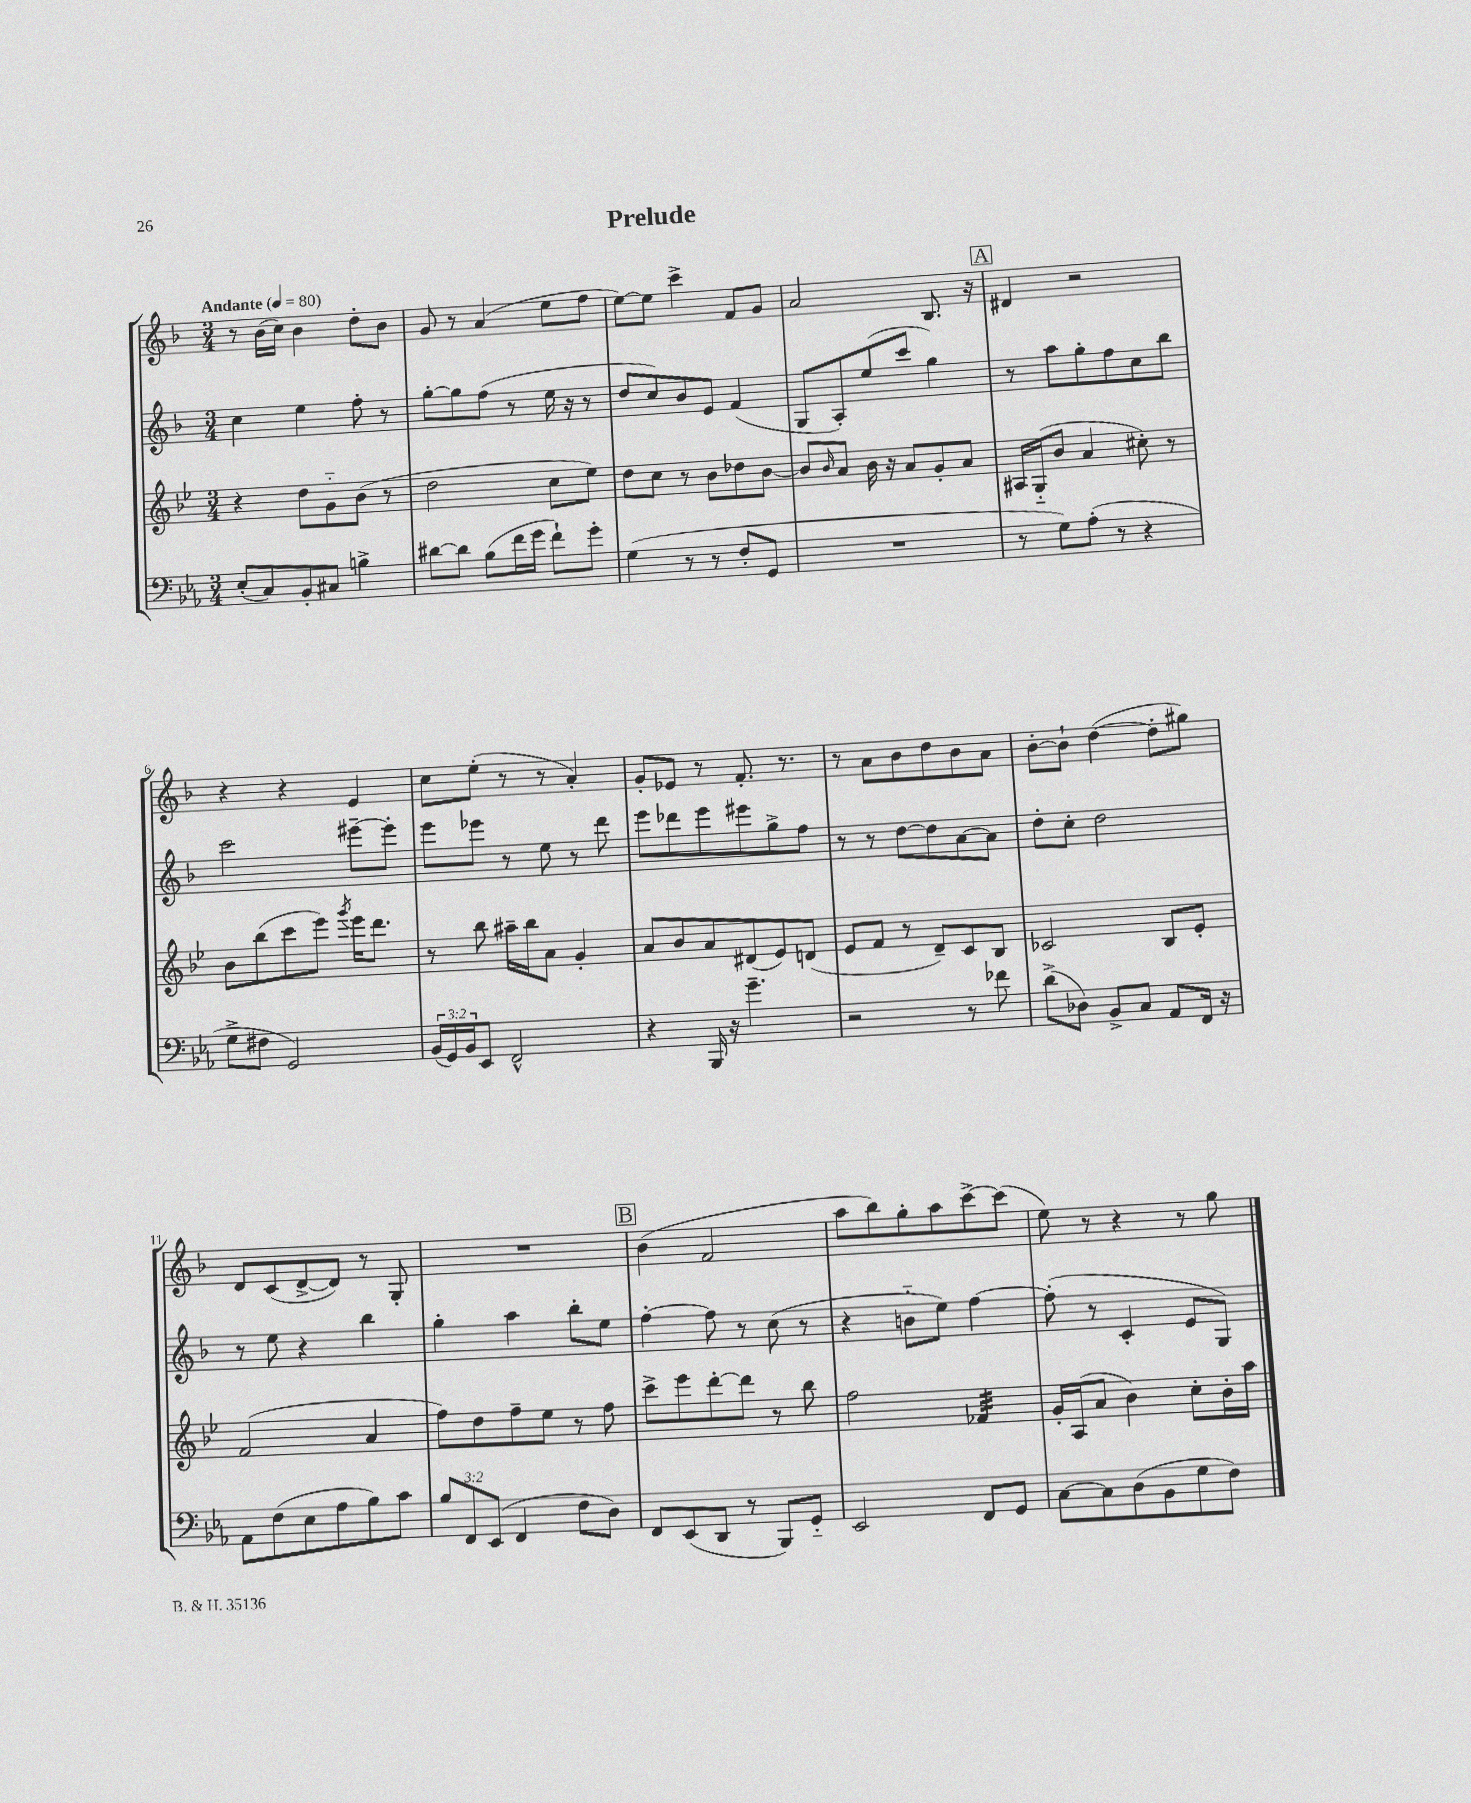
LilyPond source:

\header { title = "Prelude" }
<<
\new StaffGroup <<
\new Staff = "s0" {
    \clef treble \key f \major \numericTimeSignature \time 3/4 \tempo "Andante" 4 = 80
    r8 bes'16( c''16) bes'4 d''8-. bes'8 |
    g'8 r8 a'4( e''8 f''8 |
    e''8~) e''8 c'''4-> f'8 g'8 |
    a'2 bes8. r16 |
    \mark \markup { \box "A" } dis'4 r2 |
    r4 r4 e'4 |
    c''8 e''8-.( r8 r8 a'4-.) |
    g'8-. ees'8 r8 f'8.-. r8. |
    r8 a'8 bes'8 d''8 bes'8 a'8 |
    bes'8~-. bes'8-! d''4~( d''8-. gis''8) |
    d'8 c'8( d'8~-> d'8) r8 g8-. |
    R2. |
    \mark \markup { \box "B" } bes'4( f'2 |
    a''8 bes''8) g''8-. a''8 c'''8~-> c'''8( |
    e''8) r8 r4 r8 g''8 \bar "|." |
}
\new Staff = "s1" {
    \clef treble \key f \major \numericTimeSignature \time 3/4
    c''4 e''4 f''8-. r8 |
    g''8~-. g''8 f''8( r8 e''16 r16 r8 |
    d''8 c''8) bes'8 e'8 f'4( |
    g8 a8-.) e''8( c'''8 g''4) |
    \mark \markup { \box "A" } r8 a''8 g''8-. f''8 c''8 bes''8 |
    c'''2 eis'''8~-- eis'''8-. |
    e'''8 ees'''8 r8 e''8 r8 d'''8 |
    e'''8 des'''8 e'''8 eis'''8 g''8-> f''8 |
    r8 r8 d''8~ d''8 a'8~ a'8 |
    d''8-. c''8-. d''2 |
    r8 e''8 r4 bes''4 |
    g''4-. a''4 bes''8-. e''8 |
    \mark \markup { \box "B" } f''4~-. f''8 r8 c''8( r8 |
    r4 b'8-_ e''8) f''4~ |
    f''8-.( r8 c'4-. e'8 g8) \bar "|." |
}
\new Staff = "s2" {
    \clef treble \key bes \major \numericTimeSignature \time 3/4
    r4 d''8 g'8-_ bes'8( r8 |
    d''2 c''8 ees''8) |
    d''8 c''8 r8 bes'8 des''8 bes'8~ |
    bes'8 \grace { bes'16 } a'8 bes'16 r16 a'8 g'8-. a'8 |
    \mark \markup { \box "A" } ais16 g16-_( bes'8 a'4 cis''8-.) r8 |
    bes'8 bes''8( c'''8 ees'''8) \acciaccatura { g'''8 } ees'''16 d'''8. |
    r8 bes''8 ais''16-- bes''16 a'8 g'4-. |
    a'8 bes'8 a'8 dis'8( ees'8) d'8( |
    ees'8 f'8 r8 d'8--) c'8 bes8 |
    ces'2 bes8 ees'8-. |
    f'2( a'4 |
    f''8) d''8 f''8-- ees''8 r8 f''8 |
    \mark \markup { \box "B" } c'''8-> ees'''8 d'''8~-. d'''8 r8 bes''8 |
    f''2 fes'4:32 |
    g'16-. a16( a'8 bes'4) c''8-. bes'16-. a''16 \bar "|." |
}
\new Staff = "s3" {
    \clef bass \key ees \major \numericTimeSignature \time 3/4 \override Staff.TupletNumber.text = #tuplet-number::calc-fraction-text
    ees8-.( c8) bes,8-. cis8 b4-> |
    dis'8~ dis'8 bes8( f'16 g'16 f'8-!) g'8-. |
    g4( r8 r8 f8-. g,8 |
    R2. |
    \mark \markup { \box "A" } r8 g8) aes8-.( r8 r4 |
    g8-> fis8 g,2) |
    \tuplet 3/2 { bes,16( g,16) bes,16 } ees,8 f,2-^ |
    r4 bes,,16 r16 g'4.-- |
    r2 r8 fes'8 |
    d'8->( des8) bes,8-> c8 aes,8 f,16 r16 |
    aes,8 f8( ees8 aes8 bes8) c'8 |
    \tuplet 3/2 { bes8 f,8 ees,8( } f,4 f8 d8) |
    \mark \markup { \box "B" } f,8 ees,8( d,8 r8 bes,,8) g,8-_ |
    ees,2 f,8 g,8 |
    c8~ c8 d8( bes,8 g8 f8) \bar "|." |
}
>>
>>
